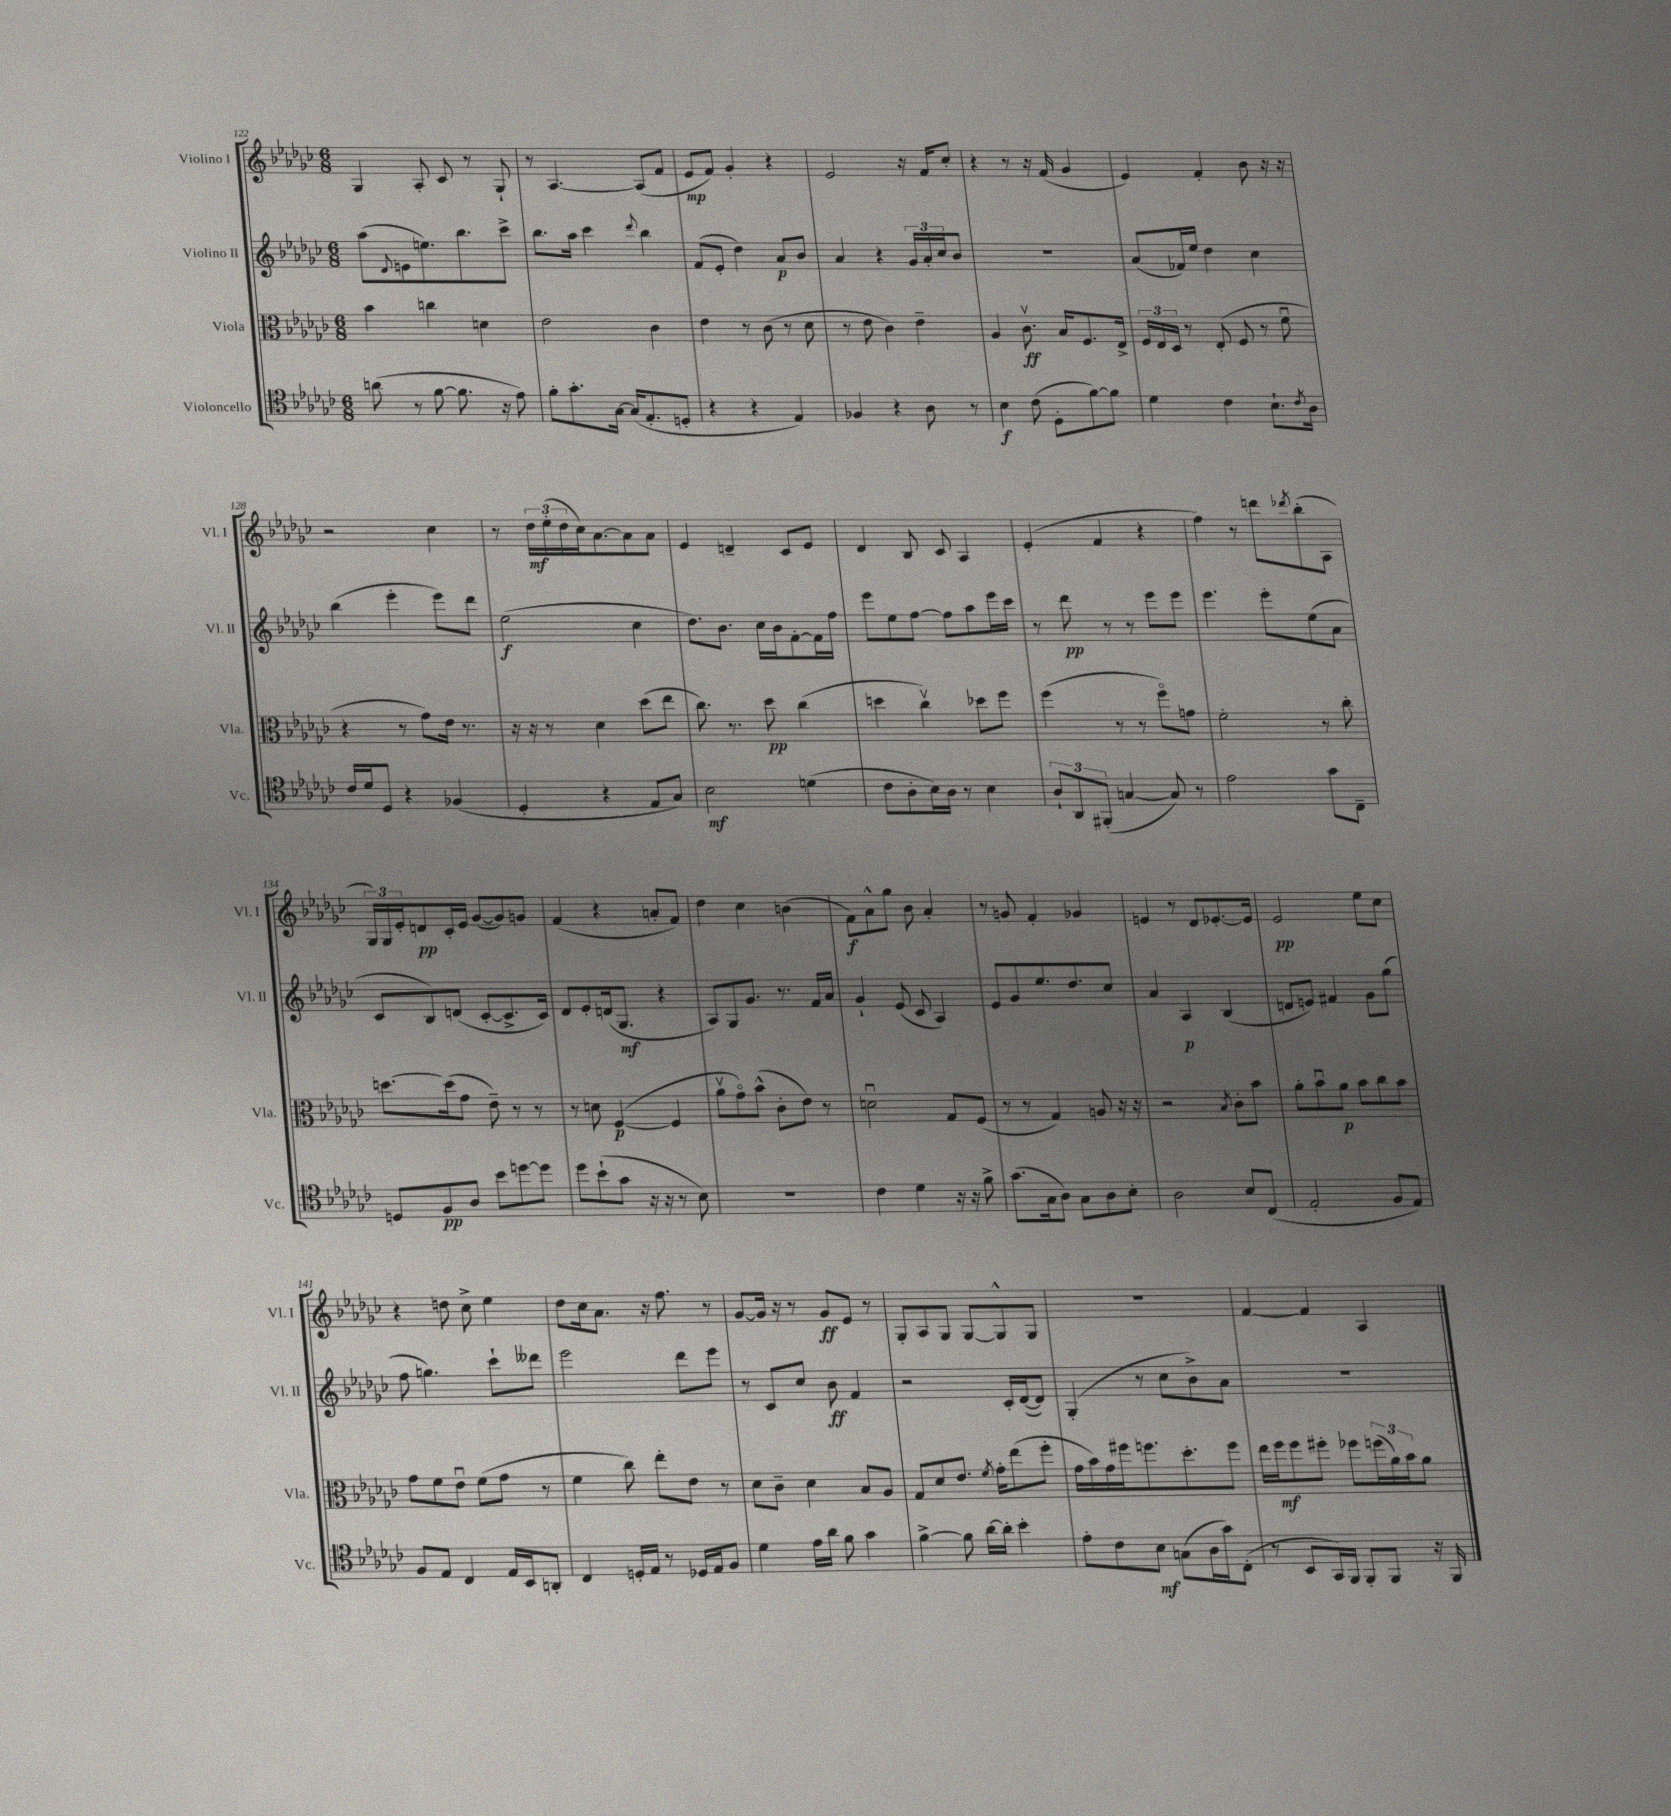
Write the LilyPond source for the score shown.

<<
\new StaffGroup <<
\new Staff = "s0" \with { instrumentName = "Violino I" shortInstrumentName = "Vl. I" } {
    \clef treble \key ges \major \numericTimeSignature \time 6/8
    ges4 aes8-. ces'8 r8 ges8-! |
    r8 aes4.~ aes8( f'8 |
    ees'8\mp f'8) ges'4-. r4 |
    ees'2 r16 f'16 ces''8-. |
    r4 r8 r16 f'16( ges'4 |
    ees'4) f'4-. bes'8 r16 r16 |
    r2 ces''4 |
    r8 \tuplet 3/2 { des''16\mf ees''16-.( des''16 } ces''16) aes'8.~ aes'8 aes'8 |
    ees'4 d'4-- ces'8 ees'8 |
    des'4 bes8 ces'8 aes4 |
    ees'4-.( f'4 r4 |
    f''4) r8 d'''8 \acciaccatura { des'''8 } bes''8-.( aes8 |
    \tuplet 3/2 { ges16) ges16 ees'16-. } d'8\pp ces'16-. ees'16 ges'8~( ges'8) g'8 |
    f'4( r4 a'8-. f'8) |
    des''4 ces''4 b'4( |
    f'8\f) aes'8-^ ges''8 bes'8 aes'4-. |
    r8 g'8 f'4-. ges'4 |
    e'4 r8 des'8 ees'8.~-. ees'16 |
    ees'2\pp ees''8 ces''8 |
    r4 d''8 ces''8-> ees''4 |
    des''8 ces''16 aes'8. r16 f''8. r8 |
    ges'8~ ges'16 r16 r8 ges'8\ff ees'8 r8 |
    ges8-. aes8 ges8 ges8~ ges8-^ ges8 |
    R2. |
    f'4~ f'4 aes4 \bar "|." |
}
\new Staff = "s1" \with { instrumentName = "Violino II" shortInstrumentName = "Vl. II" } {
    \clef treble \key ges \major \numericTimeSignature \time 6/8
    aes''8( \appoggiatura { des'8 } e'8 e''8.) bes''8. ces'''8-> |
    bes''8. aes''16 ces'''4 \appoggiatura { des'''8 } bes''4 |
    f'8( ees'8-. des''4) aes'8\p bes'8 |
    aes'4 r4 \tuplet 3/2 { ges'16 aes'16-. ces''16 } bes'8 |
    R2. |
    aes'8( fes'16) ees''16 des''4 ces''4 |
    bes''4( ees'''4-. ees'''8) des'''8 |
    ees''2\f( ces''4 |
    des''8.) bes'8. ces''16 bes'16 f'8~-. f'16 f''16 |
    ees'''8 ees''8 f''8~ f''8 aes''8 ees'''16 ces'''16 |
    r8 des'''8\pp r8 r8 ees'''8 ees'''8 |
    ees'''4. ees'''8-. ees''8( aes'8 |
    ces'8 bes8) d'8( ces'8~-. ces'8.-> ces'16) |
    des'8 ees'8-. d'16( ges8.\mf r4 |
    aes8) ges8 ges'8. r8. f'16 aes'16 |
    ges'4-! ees'8( ces'8 aes4) |
    ees'8 ges'8 ees''8. des''8. ces''8 |
    aes'4 aes4\p bes4( |
    d'8 e'8) fis'4 ges'8 ges''8( |
    f''8 g''4.) ces'''8-! deses'''8 |
    ees'''2 des'''8 ees'''8 |
    r8 ces'8 ces''8 bes'8\ff f'4 |
    r2 ces'16-. des'16~( des'8) |
    ges4-.( r8 ces''8 bes'8->) aes'8 |
    R2. \bar "|." |
}
\new Staff = "s2" \with { instrumentName = "Viola" shortInstrumentName = "Vla." } {
    \clef alto \key ges \major \numericTimeSignature \time 6/8
    bes'4 c''4 d'4 |
    ees'2 ces'4 |
    ees'4 r8 ces'8( r8 des'8 |
    r8 ees'8 ces'4) ees'4-- |
    aes4 ces'8.\upbow\ff bes16 f8. ees16-> |
    \tuplet 3/2 { f16 ees16 des16 } r8 ees8-.( f8 r8 f'8\downbow |
    r4 r8 ges'8) ees'16 r8. |
    r16 r16 r8 des'4 des''8( ees''8 |
    ces''8.) r8. des''8\pp ces''4( |
    d''4 ces''4\upbow) des''8 f''8 |
    f''4( r8 r8 f''8\flageolet) g'8 |
    f'2-. r8 ces''8-. |
    d''8.~ d''16( ges'8 ees'8--) r8 r8 |
    r8 d'8 f4~\p( f4 |
    aes'8\upbow ges'8\flageolet) bes'8-^( ces'8-. ees'8) r8 |
    d'2\downbow ges8 f8( |
    r8 r8 ges4) a8 r16 r16 |
    r2 \acciaccatura { bes8 } ces'8-. bes'8 |
    aes'8-. bes'8\downbow aes'8\p bes'8 ces''8 bes'8 |
    ges'8 f'8 ees'8\downbow f'8( ges'8 r8 |
    f'4 ces''8) ees''8-. ees'8 r8 |
    des'8 ces'8-- des'4 bes8 aes8 |
    ges8 des'8 ees'8. \acciaccatura { f'8 } ges'16-. ees''8( f''8-. |
    ges'16 bes'16) ges'16 fis''16 f''8. des''8.-. f''8 |
    ees''16 f''16\mf f''8 fis''8-. fes''8 \tuplet 3/2 { f''16( aes'16) bes'16 } aes'8 \bar "|." |
}
\new Staff = "s3" \with { instrumentName = "Violoncello" shortInstrumentName = "Vc." } {
    \clef tenor \key ges \major \numericTimeSignature \time 6/8
    a'8( r8 f'8~ f'8. r16 ees'8) |
    f'8-. ges'8.-. ges16~ ges16( ees8.-. d8-. |
    r4 r4 ees4) |
    fes4 r4 aes8 r8 |
    bes4\f ces'8( des8-. f'8~) f'8 |
    des'4 ces'4 bes8.-! \acciaccatura { ces'8 } aes16 |
    ces'16 des'16 des8 r4 fes4( |
    des4-. r4 ees8 ges8) |
    bes2\mf d'4( |
    ces'8 aes8-. bes16) aes16 r8 bes4 |
    \tuplet 3/2 { aes8-! aes,8 fis,8-.( } g4~ g8) r8 |
    ees'2 ges'8 ces8-- |
    d8 f8\pp aes8 bes'8 d''8~ d''8 |
    des''8 bes'8-!( ges'8 r16 r16 r8 bes8) |
    R2. |
    ces'4 des'4 r16 r16 f'8-> |
    ges'8.( ges16 aes8) ges8 aes8 bes8-. |
    aes2 bes8 ces8( |
    ees2-. f8 ees8) |
    f8 ees8 ces4 ees16 bes,16 a,8-. |
    ces4 d16-. ees16 r8 des16 ees16 f8 |
    des'4 ees'16 aes'16 f'8 ges'4 |
    f'4~-> f'8 aes'16~ aes'16-. bes'4-. |
    ees'8-. ces'8 bes8\mf g8( aes16 ges'16) ces8-.( |
    r8 bes,8 ges,16) f,16 f,8-. f,8 r16 f,16 \bar "|." |
}
>>
>>
\layout { \context { \Score currentBarNumber = #122 } }
